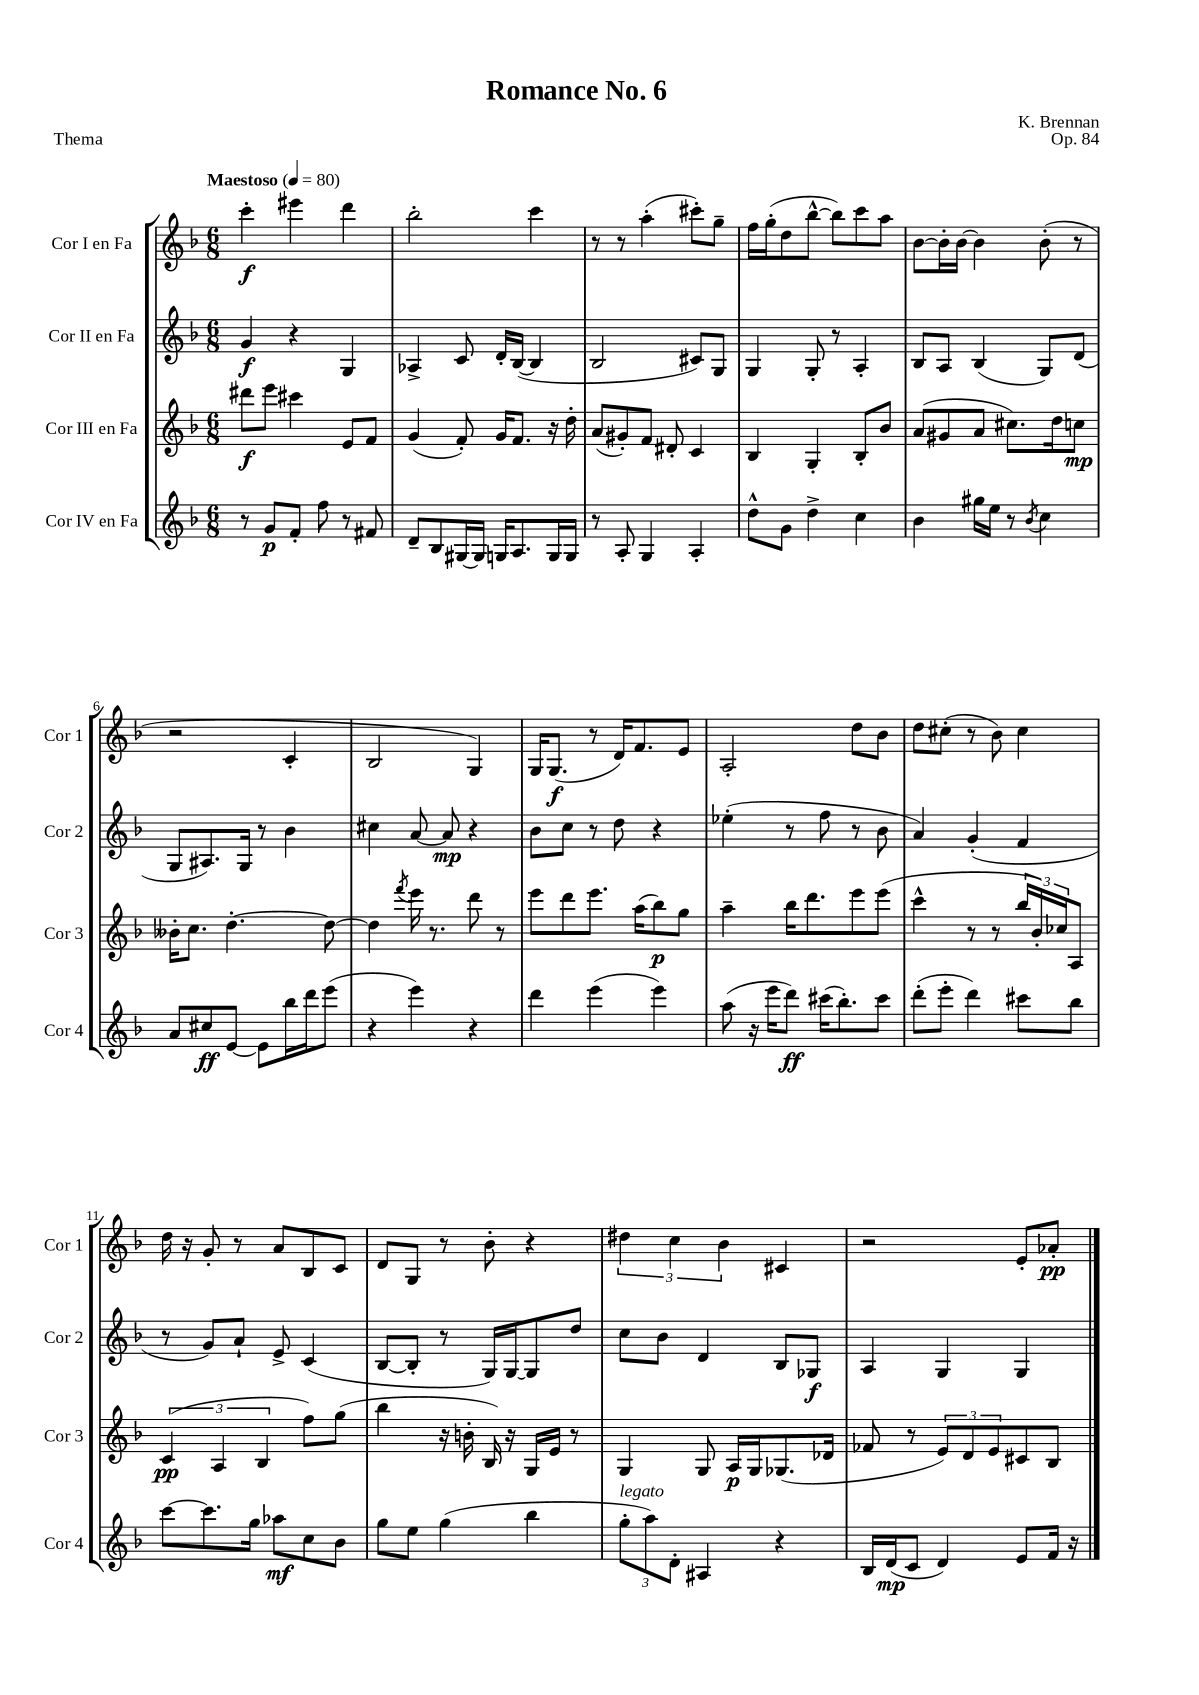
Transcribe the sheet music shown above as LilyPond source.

\header { title = "Romance No. 6" composer = "K. Brennan" opus = "Op. 84" piece = "Thema" }
<<
\new StaffGroup <<
\new Staff = "s0" \with { instrumentName = "Cor I en Fa" shortInstrumentName = "Cor 1" } {
    \clef treble \key f \major \numericTimeSignature \time 6/8 \tempo "Maestoso" 4 = 80
    c'''4-.\f eis'''4 d'''4 |
    bes''2-. c'''4 |
    r8 r8 a''4-.( cis'''8-.) g''8-- |
    f''16 g''16-.( d''8 bes''8~-^ bes''8) c'''8 a''8 |
    bes'8~ bes'16-. bes'16~ bes'4 bes'8-.( r8 |
    r2 c'4-. |
    bes2 g4) |
    g16 g8.\f( r8 d'16) f'8. e'8 |
    a2-. d''8 bes'8 |
    d''8 cis''8-.( r8 bes'8) cis''4 |
    d''16 r16 g'8-. r8 a'8 bes8 c'8 |
    d'8 g8 r8 bes'8-. r4 |
    \tuplet 3/2 { dis''4 c''4 bes'4 } cis'4 |
    r2 e'8-. aes'8-.\pp \bar "|." |
}
\new Staff = "s1" \with { instrumentName = "Cor II en Fa" shortInstrumentName = "Cor 2" } {
    \clef treble \key f \major \numericTimeSignature \time 6/8
    g'4\f r4 g4 |
    aes4-> c'8 d'16-. bes16~( bes4 |
    bes2 cis'8) g8 |
    g4 g8-. r8 a4-. |
    bes8 a8 bes4( g8) d'8( |
    g8 ais8.) g16 r8 bes'4 |
    cis''4 a'8~ a'8\mp r4 |
    bes'8 c''8 r8 d''8 r4 |
    ees''4-.( r8 f''8 r8 bes'8 |
    a'4) g'4-.( f'4 |
    r8 g'8) a'8-! e'8-> c'4( |
    bes8~ bes8-. r8 g16) g16~ g8 d''8 |
    c''8 bes'8 d'4 bes8 ges8\f |
    a4 g4 g4 \bar "|." |
}
\new Staff = "s2" \with { instrumentName = "Cor III en Fa" shortInstrumentName = "Cor 3" } {
    \clef treble \key f \major \numericTimeSignature \time 6/8
    dis'''8\f e'''8 cis'''4 e'8 f'8 |
    g'4( f'8-.) g'16 f'8. r16 d''16-. |
    a'8( gis'8-.) f'8 dis'8-. c'4 |
    bes4 g4-. bes8-. bes'8 |
    a'8( gis'8 a'8 cis''8.) d''16 c''8\mp |
    beses'16-. c''8. d''4.~-. d''8~ |
    d''4 \acciaccatura { f'''8 } e'''16 r8. d'''8 r8 |
    e'''8 d'''8 e'''8. a''16( bes''8\p) g''8 |
    a''4-- bes''16 d'''8. e'''8 e'''8( |
    c'''4-^ r8 r8 \tuplet 3/2 { bes''16 bes'16-.) ces''16 } a8 |
    \tuplet 3/2 { c'4\pp( a4 bes4 } f''8) g''8( |
    bes''4 r16 b'16-. bes16) r16 g16 e'16 r8 |
    g4 g8 a16\p g16 ges8.( des'16 |
    fes'8 r8 \tuplet 3/2 { e'8) d'8 e'8 } cis'8 bes8 \bar "|." |
}
\new Staff = "s3" \with { instrumentName = "Cor IV en Fa" shortInstrumentName = "Cor 4" } {
    \clef treble \key f \major \numericTimeSignature \time 6/8
    r8 g'8\p f'8-. f''8 r8 fis'8 |
    d'8-- bes8 gis16~ gis16 g16 a8. g16 g16 |
    r8 a8-. g4 a4-. |
    d''8-^ g'8 d''4-> c''4 |
    bes'4 gis''16 e''16 r8 \acciaccatura { bes'8 } c''4 |
    a'8 cis''8\ff e'8~ e'8 bes''16 d'''16 e'''8( |
    r4 e'''4) r4 |
    d'''4 e'''4( e'''4) |
    a''8( r16 e'''16 d'''8\ff) cis'''16( bes''8.-.) cis'''8 |
    d'''8-.( e'''8-. d'''4) cis'''8 bes''8 |
    c'''8~ c'''8. g''16 aes''8\mf c''8 bes'8 |
    g''8 e''8 g''4( bes''4 |
    \tuplet 3/2 { g''8-.^\markup { \italic "legato" } a''8) d'8-. } ais4 r4 |
    bes16 d'16\mp( c'8 d'4) e'8 f'16 r16 \bar "|." |
}
>>
>>
